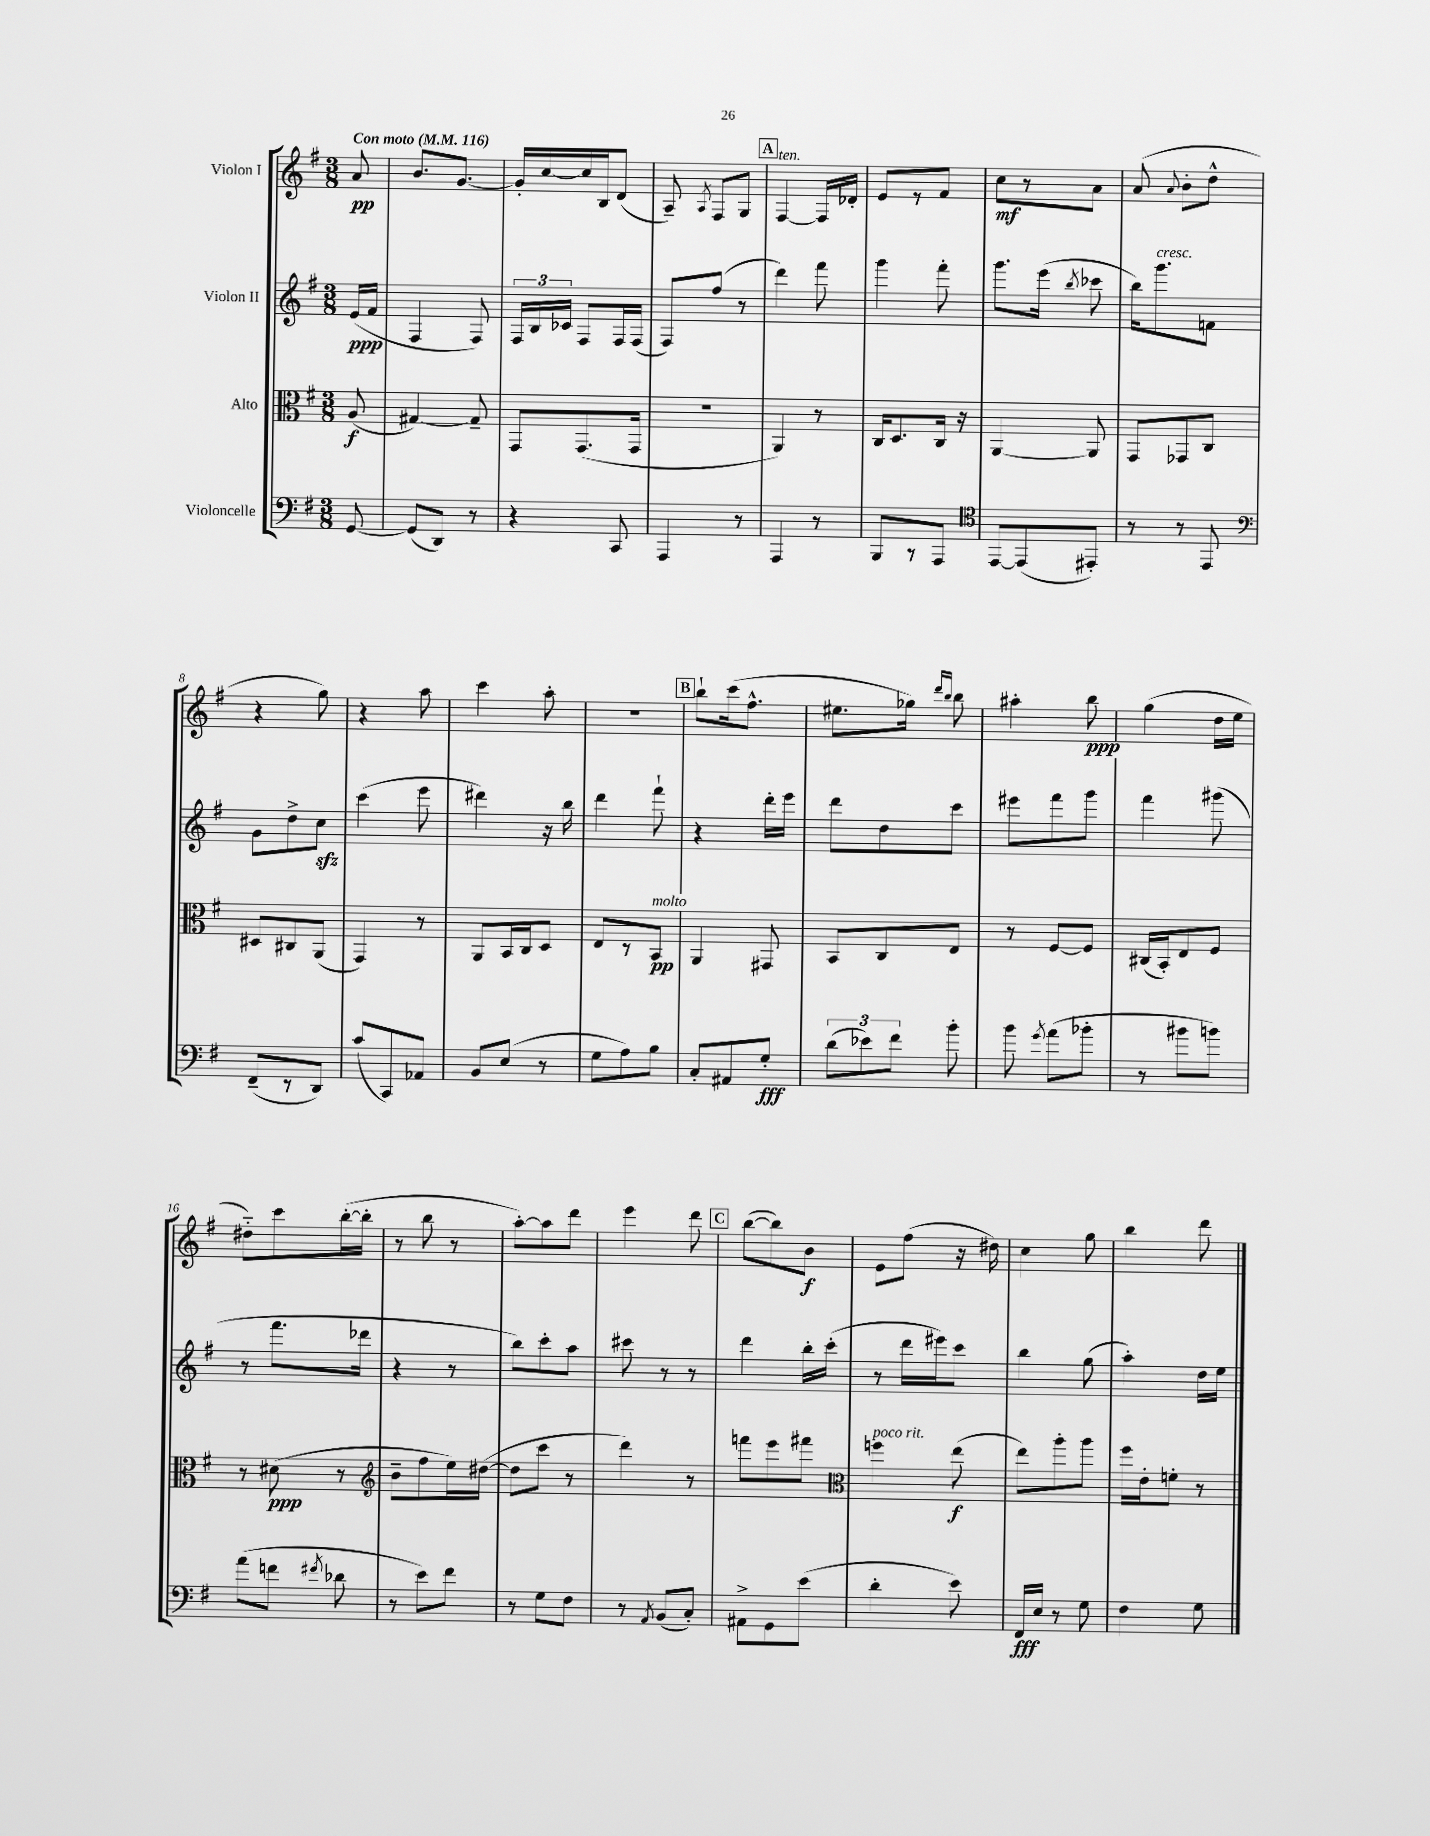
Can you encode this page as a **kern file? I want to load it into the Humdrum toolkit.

**kern	**dynam	**kern	**dynam	**kern	**dynam	**kern	**dynam
*part4	*part4	*part3	*part3	*part2	*part2	*part1	*part1
*staff4	*staff4	*staff3	*staff3	*staff2	*staff2	*staff1	*staff1
*I"Violoncelle	*	*I"Alto	*	*I"Violon II	*	*I"Violon I	*
*clefF4	*	*clefC3	*	*clefG2	*	*clefG2	*
*k[f#]	*	*k[f#]	*	*k[f#]	*	*k[f#]	*
*M3/8	*	*M3/8	*	*M3/8	*	*M3/8	*
*MM116	*	*MM116	*	*MM116	*	*MM116	*
=	=	=	=	=	=	=	=
!	!	!	!	!	!	!LO:TX:a:B:t=Con moto	!
[8GG/	.	(8A/	f	(16e/LL	ppp	8a/	pp
.	.	.	.	16f#/JJ	.	.	.
=1	=1	=1	=1	=1	=1	=1	=1
(8GG/L]	.	[4G#X/)	.	4F#/	.	8.b/L	.
8DD/J)	.	.	.	.	.	.	.
.	.	.	.	.	.	[8.g/J	.
8r	.	8G#~/]	.	8F#/)	.	.	.
=2	=2	=2	=2	=2	=2	=2	=2
4r	.	8GG/L	.	24F#/LL	.	16g'/LL]	.
.	.	.	.	24B/	.	.	.
.	.	.	.	.	.	[16cc/	.
.	.	.	.	24c-X/JJ	.	.	.
.	.	(8.GG/	.	8F#/L	.	16cc/]	.
.	.	.	.	.	.	16B/J	.
8CC/	.	.	.	16F#/L	.	(8d/J	.
.	.	16GG/Jk	.	(16F#/JJ	.	.	.
=3	=3	=3	=3	=3	=3	=3	=3
4AAA/	.	4.r	.	8F#/L)	.	8A~/)	.
.	.	.	.	.	.	8qA/	.
.	.	.	.	(8ff#/J	.	8F#/L	.
8r	.	.	.	8r	.	8G/J	.
!!LO:REH:place=s1:t=A
=4	=4	=4	=4	=4	=4	=4	=4
!	!	!	!	!	!	!LO:TX:a:i:t=ten.	!
4AAA/	.	4AA/)	.	4ddd\)	.	[4F#/	.
8r	.	8r	.	8fff#\	.	16F#/LL]	.
.	.	.	.	.	.	16d-X'/JJ	.
=5	=5	=5	=5	=5	=5	=5	=5
8BBB/L	.	16C/KL	.	4ggg\	.	8e/L	.
.	.	8.D/	.	.	.	.	.
8r	.	.	.	.	.	8r	.
8AAA/J	.	16C/Jk	.	8fff#'\	.	8f#/J	.
.	.	16r	.	.	.	.	.
=6	=6	=6	=6	=6	=6	=6	=6
*clefC4	*	*	*	*	*	*	*
[8EE/L	.	[4AA/	.	8.ggg\L	.	8cc\L	mf
(8EE/]	.	.	.	.	.	8r	.
.	.	.	.	(16eee\Jk	.	.	.
.	.	.	.	8qbb/	.	.	.
8EE#X'/J)	.	8AA/]	.	8ccc-X\	.	8a\J	.
=7	=7	=7	=7	=7	=7	=7	=7
8r	.	8GG/L	.	16bb\KL)	.	(8a/	.
!	!	!	!	!LO:TX:a:i:t=cresc.	!	!	!
.	.	.	.	8.ggg\	.	.	.
.	.	.	.	.	.	8qqa/	.
8r	.	8GG-X/	.	.	.	8b'\L	.
8EE/	.	8C/J	.	8fn\J	.	8dd^^\J	.
!!LO:LB:g=z
=8	=8	=8	=8	=8	=8	=8	=8
*clefF4	*	*	*	*	*	*	*
(8FF#~/L	.	8D#X/L	.	8g\L	.	4r	.
8r	.	8C#X/	.	8dd^\	.	.	.
8DD/J)	.	(8AA/J	.	8cczz\J	.	8gg\)	.
=9	=9	=9	=9	=9	=9	=9	=9
(8c/L	.	4GG/)	.	(4ccc\	.	4r	.
8CC/)	.	.	.	.	.	.	.
8AA-X/J	.	8r	.	8eee\	.	8aa\	.
=10	=10	=10	=10	=10	=10	=10	=10
8BB/L	.	8AA/L	.	4ddd#X\)	.	4ccc\	.
(8E/J	.	16BB/L	.	.	.	.	.
.	.	16C/J	.	.	.	.	.
8r	.	8D/J	.	16r	.	8aa'\	.
.	.	.	.	16bb\	.	.	.
=11	=11	=11	=11	=11	=11	=11	=11
8G\L	.	8E/L	.	4ddd\	.	4.r	.
8A\)	.	8r	.	.	.	.	.
!	!	!LO:TX:a:i:t=molto	!	!	!	!	!
8B\J	.	8BB/J	pp	8fff#`\	.	.	.
!!LO:REH:place=s1:t=B
=12	=12	=12	=12	=12	=12	=12	=12
8C'/L	.	4AA/	.	4r	.	8bb`\L	.
8AA#X/	.	.	.	.	.	(16ccc\k	.
.	.	.	.	.	.	8.ff#^^\J	.
8G'/J	fff	8GG#X/	.	16ddd'\LL	.	.	.
.	.	.	.	16eee\JJ	.	.	.
=13	=13	=13	=13	=13	=13	=13	=13
(12d\L	.	8BB/L	.	8ddd\L	.	8.ee#X\L	.
12e-X\)	.	.	.	.	.	.	.
.	.	8C/	.	8dd\	.	.	.
12f#\J	.	.	.	.	.	.	.
.	.	.	.	.	.	16gg-X\Jk)	.
.	.	.	.	.	.	16qqddd/LL	.
.	.	.	.	.	.	16qqbb/JJ	.
8b'\	.	8E/J	.	8ccc\J	.	8bb\	.
=14	=14	=14	=14	=14	=14	=14	=14
8b\	.	8r	.	8eee#X\L	.	4aa#X'\	.
8qg/	.	.	.	.	.	.	.
(8a\L	.	[8F#/L	.	8fff#\	.	.	.
8b-X'\J	.	8F#/J]	.	8ggg\J	.	8bb\	ppp
=15	=15	=15	=15	=15	=15	=15	=15
8r	.	(16C#X/LL	.	4fff#\	.	(4gg\	.
.	.	16BB'/J)	.	.	.	.	.
8b#X\L	.	8E/	.	.	.	.	.
8bn\J)	.	8F#/J	.	(8ggg#X\	.	16dd\LL	.
.	.	.	.	.	.	16ee\JJ	.
!!LO:LB:g=z
=16	=16	=16	=16	=16	=16	=16	=16
(8a\L	.	8r	.	8r	.	8dd#X\L)	.
8fn\J	.	(8d#X\	ppp	8.fff#\L	.	8ccc\	.
8qf#X/	.	.	.	.	.	.	.
8d-X\	.	8r	.	.	.	([16bb'\L	.
.	.	.	.	16ddd-X\Jk	.	16bb'\JJ]	.
=17	=17	=17	=17	=17	=17	=17	=17
*	*	*clefG2	*	*	*	*	*
8r	.	8b~\L	.	4r	.	8r	.
8e\L)	.	8ff#\	.	.	.	8bb\	.
8f#\J	.	16ee\L)	.	8r	.	8r	.
.	.	([16dd#X\JJ	.	.	.	.	.
=18	=18	=18	=18	=18	=18	=18	=18
8r	.	8dd#\L]	.	8bb\L)	.	[8aa'\L)	.
8G\L	.	8ccc\J	.	8ccc'\	.	8aa\]	.
8F#\J	.	8r	.	8aa\J	.	8ddd\J	.
=19	=19	=19	=19	=19	=19	=19	=19
8r	.	4ddd\)	.	8ccc#X\	.	4eee\	.
8qAA/	.	.	.	.	.	.	.
(8BB/L	.	.	.	8r	.	.	.
8C'/J)	.	8r	.	8r	.	8ddd\	.
!!LO:REH:place=s1:t=C
=20	=20	=20	=20	=20	=20	=20	=20
8AA#X^\L	.	8fffn\L	.	4ddd\	.	([8bb\L	.
8GG\	.	8eee\	.	.	.	8bb\])	.
(8e\J	.	8fff#X\J	.	16bb'\LL	.	8b\J	f
.	.	.	.	(16ccc'\JJ	.	.	.
=21	=21	=21	=21	=21	=21	=21	=21
*	*	*clefC3	*	*	*	*	*
!	!	!LO:TX:a:i:t=poco rit.	!	!	!	!	!
4d'\	.	4ffn\	.	8r	.	8e\L	.
.	.	.	.	16ddd\LL	.	(8ff#\J	.
.	.	.	.	16eee#X\J)	.	.	.
8e\)	.	(8ee\	f	8ccc\J	.	16r	.
.	.	.	.	.	.	16dd#X\)	.
=22	=22	=22	=22	=22	=22	=22	=22
16FF#/LL	fff	8ee\L)	.	4bb\	.	4cc\	.
16E/JJ	.	.	.	.	.	.	.
8r	.	8aa'\	.	.	.	.	.
8G\	.	8aa\J	.	(8gg\	.	8gg\	.
=23	=23	=23	=23	=23	=23	=23	=23
4F#\	.	16ff#\LL	.	4aa'\)	.	4bb\	.
.	.	16e'\J	.	.	.	.	.
.	.	8fn'\J	.	.	.	.	.
8G\	.	8r	.	16dd\LL	.	8ddd\	.
.	.	.	.	16ee\JJ	.	.	.
==	==	==	==	==	==	==	==
*-	*-	*-	*-	*-	*-	*-	*-
